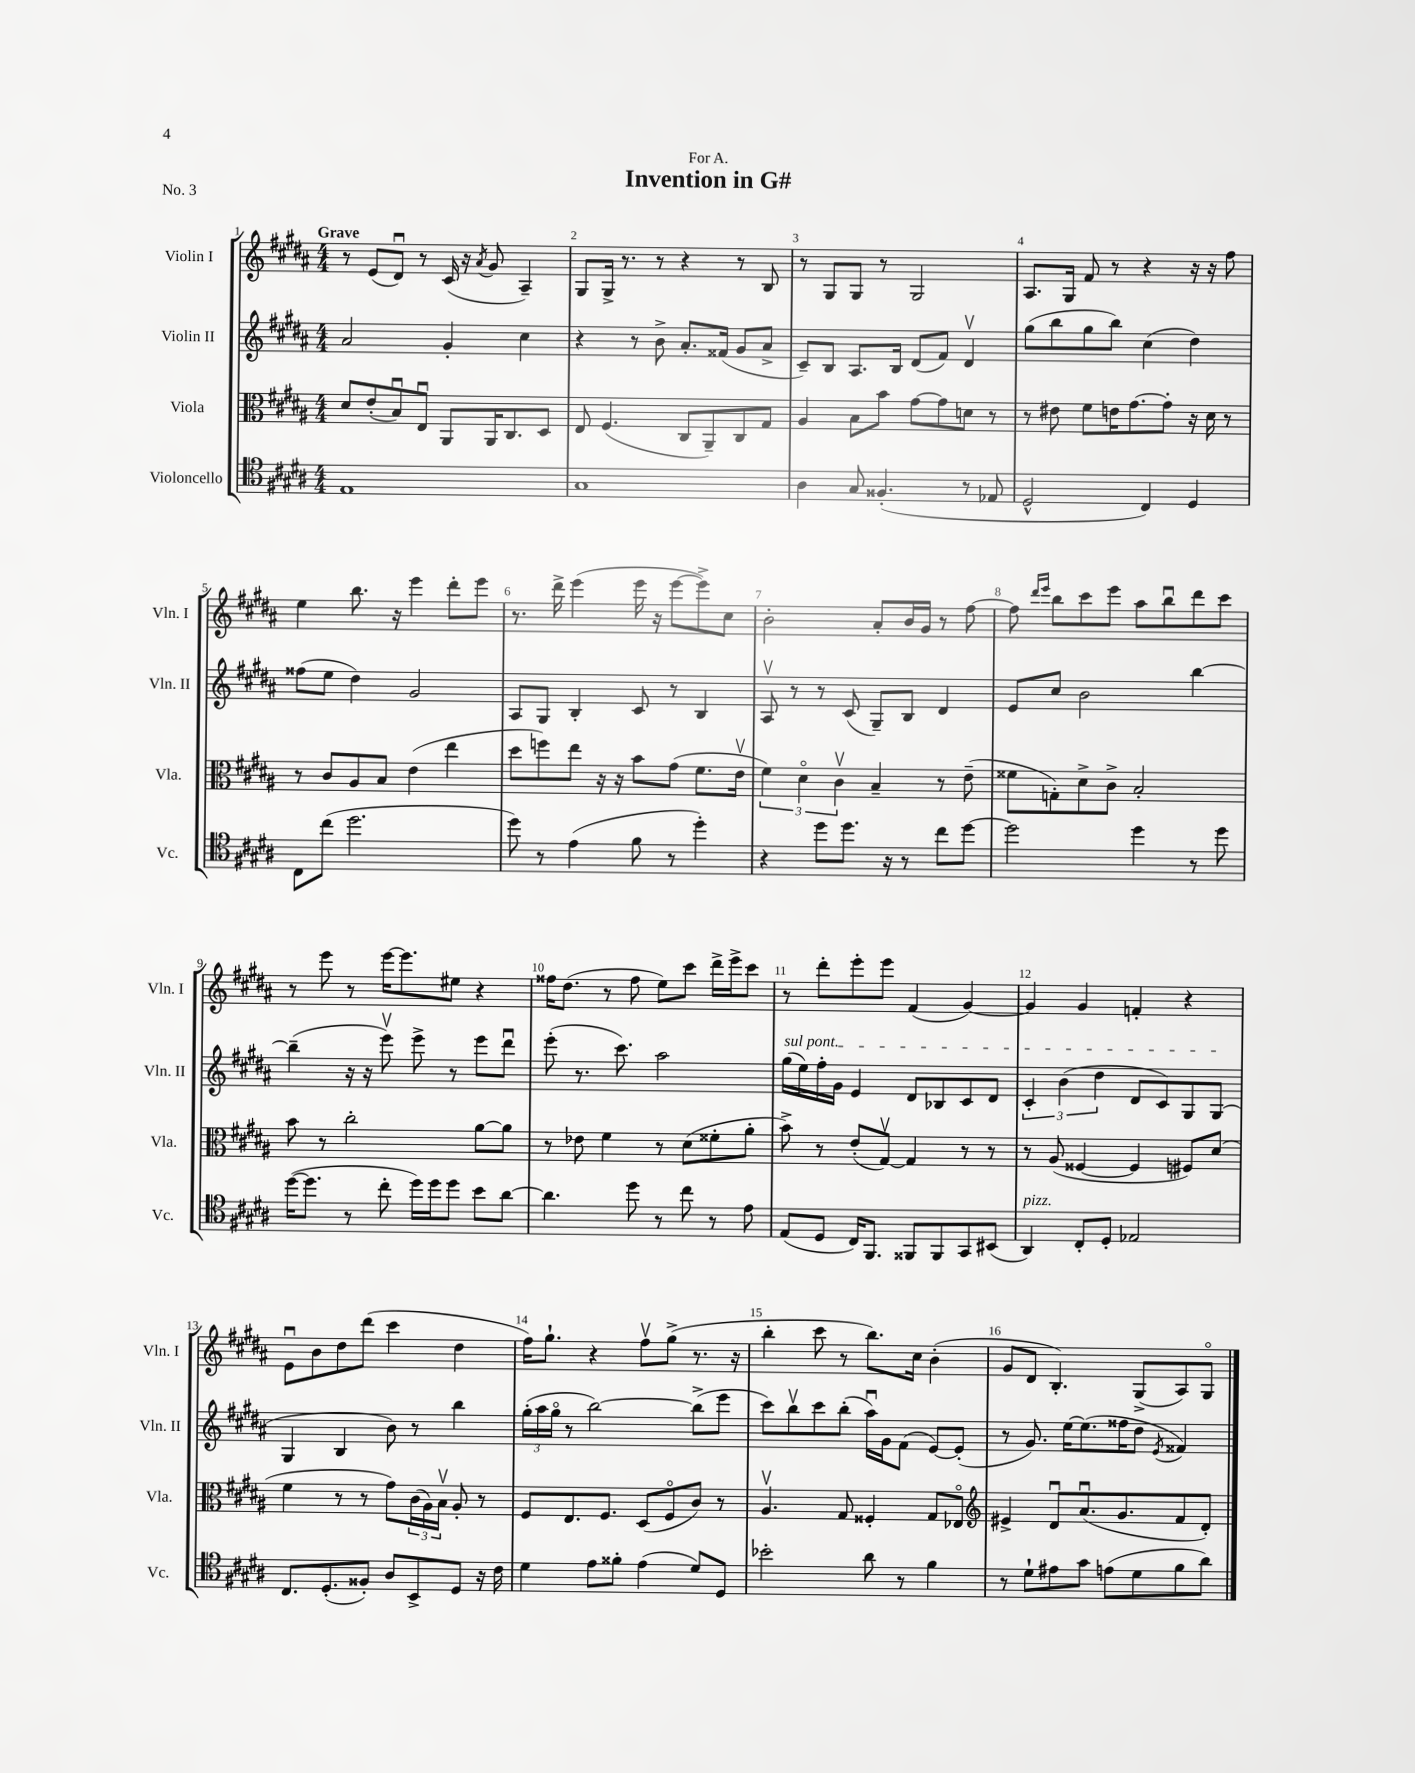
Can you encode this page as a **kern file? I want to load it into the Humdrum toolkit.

**kern	**kern	**kern	**kern
*staff4	*staff3	*staff2	*staff1
*clefC4	*clefC3	*clefG2	*clefG2
*k[f#c#g#d#a#]	*k[f#c#g#d#a#]	*k[f#c#g#d#a#]	*k[f#c#g#d#a#]
*M4/4	*M4/4	*M4/4	*M4/4
1E	8d#	2a#	8r
.	(8e'	.	(8e
.	8Bu)	.	8d#u)
.	8Eu	.	8r
.	8AA#	4g#'	(16c#
.	.	.	16r
.	.	.	8qa#
.	16AA#	.	8g#
.	8.C#	.	.
.	.	4cc#	4A#~)
.	8D#	.	.
=	=	=	=
1G#	8E	4r	8G#
.	(4.F#	.	16G#^
.	.	.	8.r
.	.	8r	.
.	.	8b^	8r
.	8C#	8.a#'	4r
.	8AA#~)	.	.
.	.	(16f##	.
.	8C#	8g#	8r
.	8G#	8a#^	8B
=	=	=	=
4A#	4A#	8c#~)	8r
.	.	8B	8G#
8G#	8B	8.A#	8G#
(4.F##'	8b	.	8r
.	.	16B	.
.	[8g#	(8d#	2G#
.	8g#]	8f#)	.
8r	8d	4d#v	.
8E-	8r	.	.
=	=	=	=
2D#^^	8r	(8gg#	8.A#
.	8e#	8bb	.
.	.	.	16G#
.	8f#	8gg#	8f#
.	16e	8bb)	8r
.	[8.g#	.	.
4C#)	.	(4cc#	4r
.	8g#']	.	.
4D#	16r	4dd#)	16r
.	16d#	.	16r
.	8r	.	8ff#
=	=	=	=
8C#	8r	(8ff##	4ee
(8cc#	8c#	8ee	.
2.dd#	8A#	4dd#)	8.bb
.	8B	.	.
.	.	.	16r
.	(4e	2g#	4eee
.	4ee	.	8ddd#'
.	.	.	8eee
=	=	=	=
8dd#)	8dd#	8A#	8.r
8r	8ff)	8G#	.
.	.	.	16ddd#^
(4e	8ee	4B'	(4eee
.	16r	.	.
.	16r	.	.
8f#	8b	8c#	16eee
.	.	.	16r
8r	(8g#	8r	[8eee
4dd#')	8.f#	4B	8eee^])
.	.	.	8cc#
.	16ev	.	.
=	=	=	=
4r	6f#)	8A#v	2b'
.	.	8r	.
.	6d#o	.	.
8dd#	.	8r	.
.	6c#v	.	.
8.dd#	.	(8c#	.
.	4B~	8G#~)	8a#'
16r	.	.	.
8r	.	8B	16b
.	.	.	16g#
8cc#	8r	4d#	8r
[8dd#	(8e~	.	[8ff#
=	=	=	=
2dd#]	8f##	8e	8ff#]
.	.	.	16qqddd#
.	.	.	16qqeee
.	8G')	8cc#	8bb
.	8d#^	2b	8ccc#
.	8c#^	.	8eee
4dd#	2B'	.	8aa#
.	.	.	8bbu
8r	.	[4bb	8ddd#
8dd#	.	.	8ccc#
=	=	=	=
([16dd#	8b	(4bb~]	8r
8.dd#]	.	.	.
.	8r	.	8eee
8r	2cc#'	16r	8r
.	.	16r	.
8cc#'	.	8eeev)	[16eee
.	.	.	8.eee]
16dd#)	.	8eee^	.
16dd#	.	.	.
8dd#	.	8r	8ee#
8b	[8a#	8eee	4r
[8a#	8a#]	8ddd#u	.
=	=	=	=
4.a#]	8r	(8eee'	16ff##
.	.	.	(8.dd#
.	8e-	8.r	.
.	4f#	.	8r
.	.	8.ccc#)	.
8dd#	.	.	8ff##
8r	8r	2aa#	8ee)
8cc#	(8d#	.	8ccc#
8r	8f##'	.	16ddd#^
.	.	.	16eee^
8e	8a#'	.	8ccc#
=	=	=	=
(8E	8b^)	(16gg#	8r
.	.	16ee)	.
8D#	8r	16ff#'	8ddd#'
.	.	16g#	.
16C#)	(8e'	4e	8eee'
8.FF#	.	.	.
.	[8G#v)	.	8eee
8FF##	4G#]	8d#	(4f#
8FF##	.	8B-	.
8GG#	8r	8c#	[4g#)
(8BB#	8r	8d#	.
=	=	=	=
4AA#)	8r	6c#'	4g#]
.	(8A#	.	.
.	.	(6b	.
8C#'	[4F##	.	4g#
.	.	6dd#	.
8D#'	.	.	.
2E-	4F##]	8d#	4f'
.	.	8c#)	.
.	8F#)	8G#	4r
.	(8d#	(8G#	.
=	=	=	=
8.C#	4f#	4G#	8eu
.	.	.	8b
(8.D#'	.	.	.
.	8r	4B	8dd#
8F##')	8r	.	(8ddd#
8A#	8g#)	8b)	4ccc#
8BB^	(24c#	8r	.
.	24A#)	.	.
.	24Bv	.	.
8D#	8A#'	4bb	4dd#
16r	8r	.	.
16c#	.	.	.
=	=	=	=
4d#	8F#	(24gg#'	16ff#)
.	.	24aa#	.
.	.	.	8.gg#`
.	.	24gg#o	.
.	8.E	8r	.
8e	.	[2bb)	4r
.	8.F#	.	.
8f##'	.	.	.
(4e	(8D#	.	8ff#v
.	8F#o	.	(8gg#^
8d#)	8c#)	(8bb^]	8.r
8D#	8r	8eee	.
.	.	.	16r
=	=	=	=
2b-'	4.A#v	8ccc#)	4bb'
.	.	8bbv	.
.	.	8ccc#	8ccc#
.	8G#	(8bb'	8r
8a#	4F##'	16aa#u)	8.bb)
.	.	16g#	.
8r	.	(8f#	.
.	.	.	16cc#
4f#	8G#	[8e)	(4b'
.	8E-o	(8e']	.
=	=	=	=
*	*clefG2	*	*
8r	4e#^	8r	8g#
8d#`	.	8.g#)	8d#
8e#	8d#u	.	4.B')
.	.	[16ee	.
8g#	(8.a#u	(8.ee]	.
(8e	.	.	.
.	8.g#	16ff##	.
8d#	.	8dd#	(8G#^
.	.	8qe	.
8f#	8f#	4f##)	8A#)
8a#)	8d#')	.	8G#o
==	==	==	==
*-	*-	*-	*-
